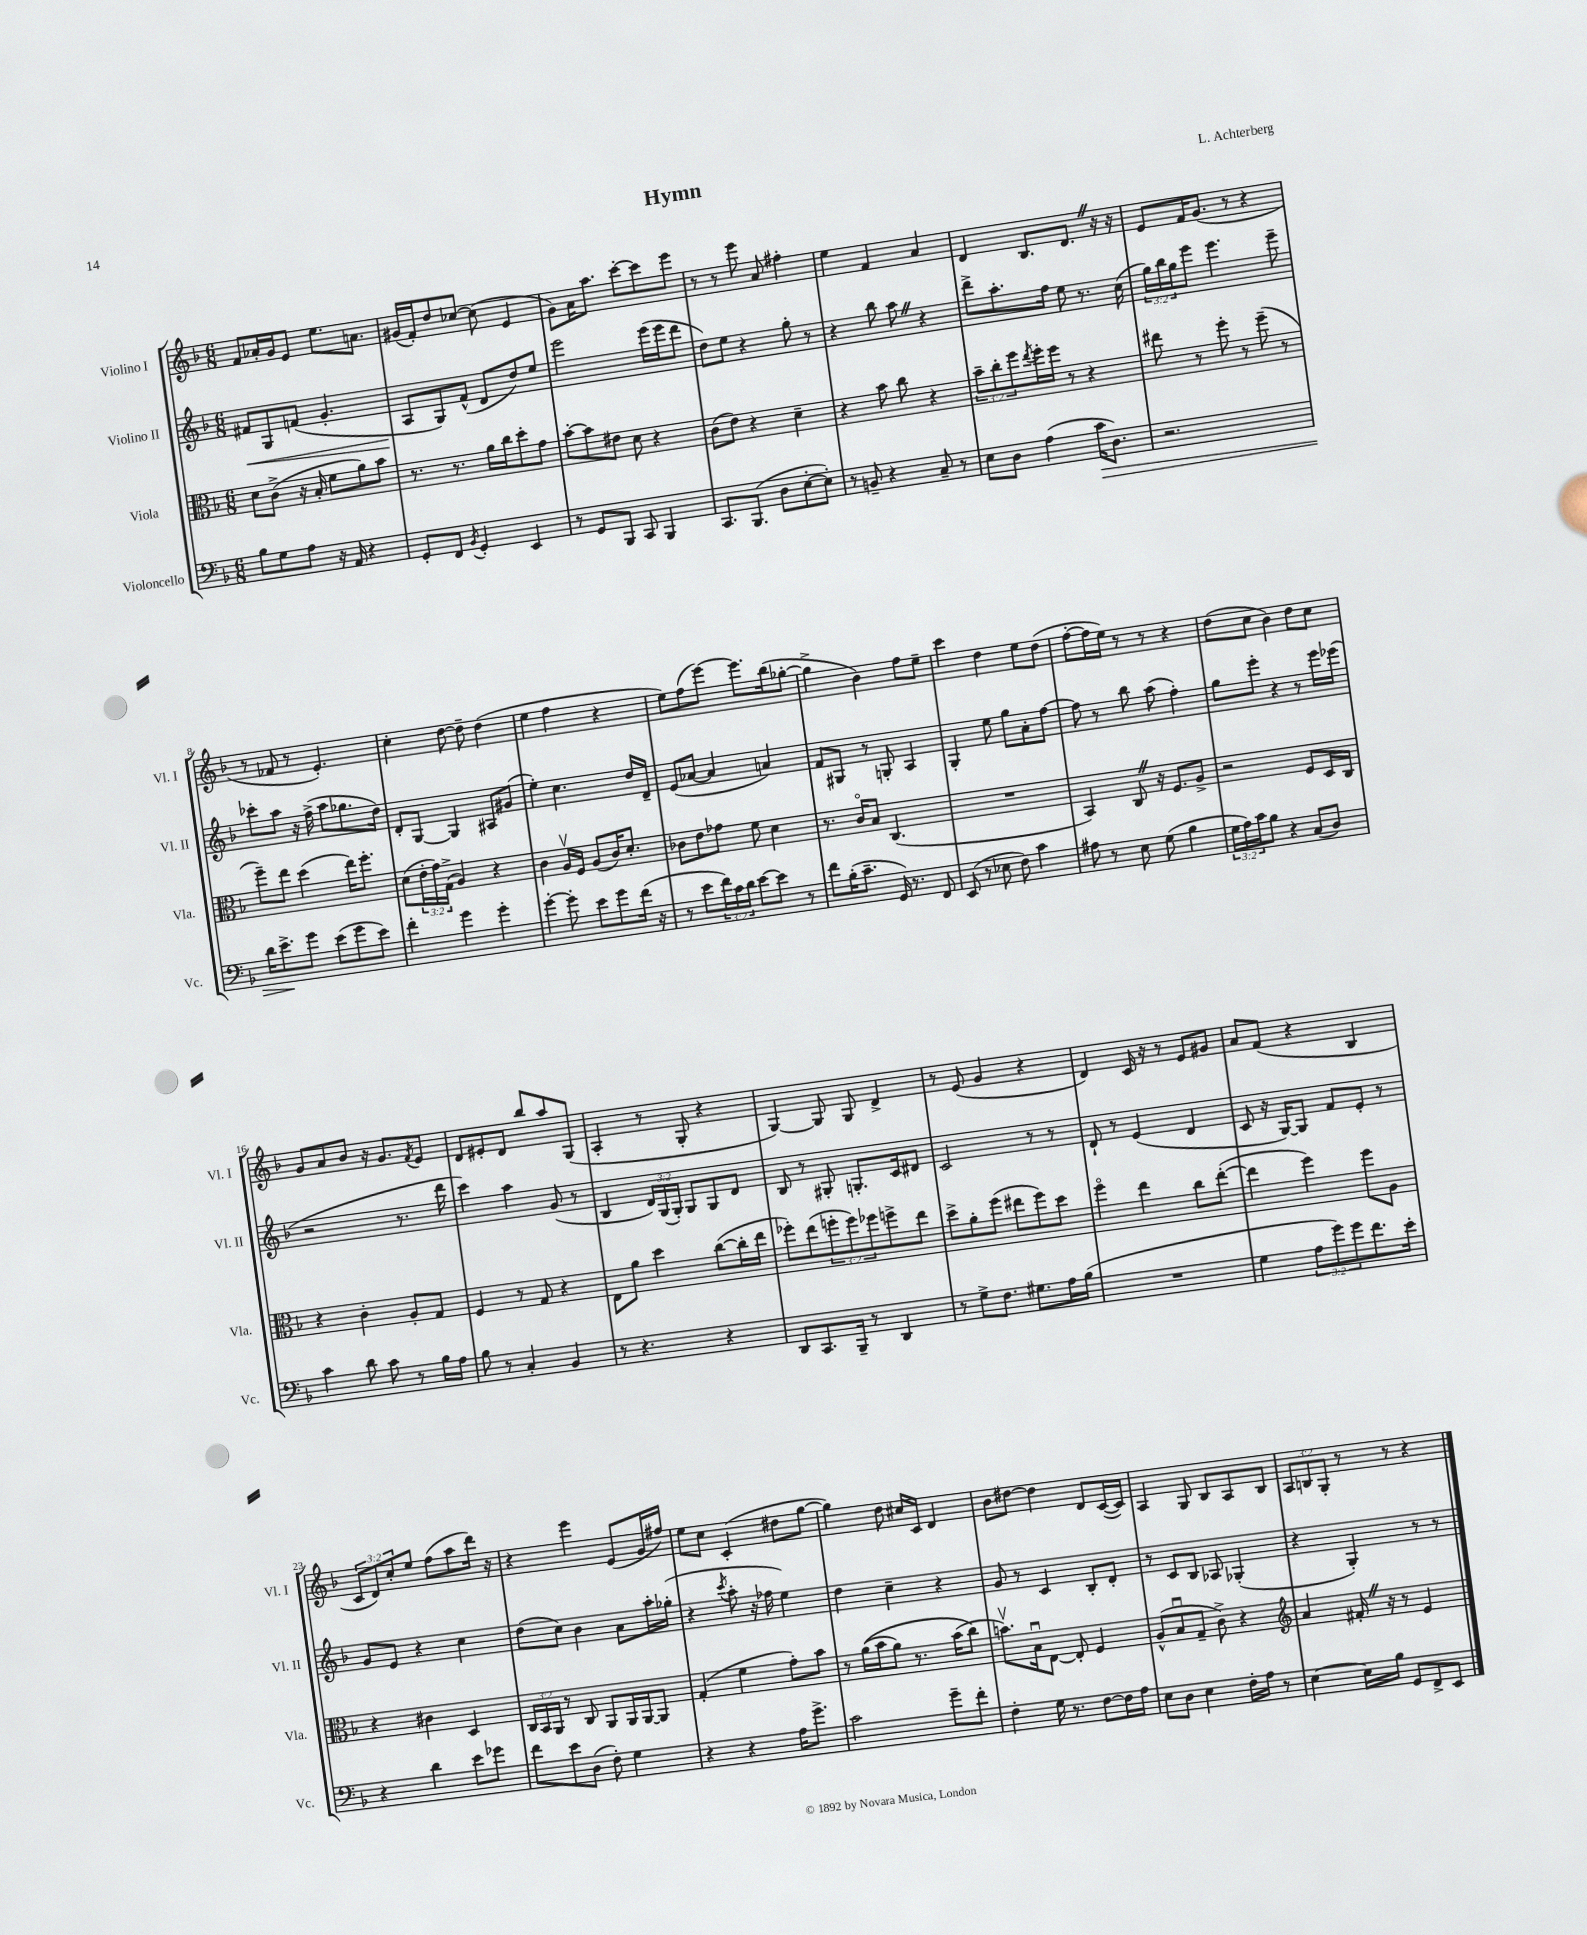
\header { title = "Hymn" composer = "L. Achterberg" }
<<
\new StaffGroup <<
\new Staff = "s0" \with { instrumentName = "Violino I" shortInstrumentName = "Vl. I" } {
    \clef treble \key f \major \numericTimeSignature \time 6/8 \override Staff.TupletNumber.text = #tuplet-number::calc-fraction-text
    f'8 aes'16-. g'16 e'8 e''8. a'8. |
    gis'16( f'16-.) d''8 ces''8~ ces''8( e'4 |
    g'8) a'16 a''8. c'''8~-. c'''8 e'''8 |
    r8 r8 e'''8 a'8 fis''4-. |
    e''4 f'4 a'4 |
    d'4 bes8. d'8. \once \override BreathingSign.text = \markup { \musicglyph "scripts.caesura.straight" } \breathe r16 r16 |
    e'8 f'16 g'8.( r8 r4 |
    r8 fes'8 r8 e'4.-.) |
    c''4-. d''8~ d''8-- d''4( |
    e''4 f''4 r4 |
    e''8) f''8( e'''8~) e'''8. bes''16( ges''8~-. |
    ges''4-> bes'4) f''8 e''8-- |
    c'''4 d''4 e''8 d''8( |
    f''8~-. f''16 e''16) r8 r8 r4 |
    d''8( c''8 bes'4) d''8 c''8 |
    g'8 a'8 bes'8 r16 g'8. \acciaccatura { f'8 } e'8 |
    d'8 eis'8-. d'8 bes''8 a''8 g8( |
    a4-. r8 g8-. r4 |
    g4~) g8 g8 d'4-> |
    r8 e'8( g'4 r4 |
    d'4) c'16 r16 r8 e'8 gis'8 |
    a'8 f'8( r4 bes4 |
    \tuplet 3/2 { c'8 d'8) c''8-. } e''8 f''8( a''8 d'''16) r16 |
    r4 e'''4 e'8( g'16 fis''16) |
    e''8 c''8 c'4-.( dis''8 g''8~ |
    g''4) d''8 cis''16 c'16 d'4 |
    bes'8 dis''8~ dis''4 d'8 c'16~( c'16) |
    a4 g8 bes8 a8 bes8 |
    \tuplet 3/2 { a8 b8 g8-. } r8 r8 r4 \bar "|." |
}
\new Staff = "s1" \with { instrumentName = "Violino II" shortInstrumentName = "Vl. II" } {
    \clef treble \key f \major \numericTimeSignature \time 6/8 \override Staff.TupletNumber.text = #tuplet-number::calc-fraction-text
    fis'8\< g8 f'8( g'4.-. |
    a8\! g8) f'8-^( d'8 d''8) e''8 |
    e'''2 e'''16( e'''16 d'''8 |
    d''8) e''8 r4 g''8-. r8 |
    r4 bes''8 a''8 \once \override BreathingSign.text = \markup { \musicglyph "scripts.caesura.straight" } \breathe r4 |
    d'''8-> a''8.-. f''16 e''8 r8. c''16( |
    \tuplet 3/2 { g''16) bes''16 g''16 } e'''8 e'''4. e'''8-- |
    ces'''8-. a''8 r16 f''16->( a''8 ges''8. d''16) |
    d'8-. g8~ g4 ais8 gis'8( |
    e''4-.) c''4. d''16 d'16-- |
    e'8( aes'8~ aes'4 a'4) |
    f'8 gis8 r8 g8-. a4 |
    g4-. e''8 g''8 a'8-. f''8~ |
    f''8 r8 bes''8 a''8( f''4-.) |
    g''8 e'''8-. r4 r8 e'''16 ees'''16( |
    r2 r8. d'''16 |
    c'''4) a''4 g'8( r8 |
    bes4 \tuplet 3/2 { d'16) g16( g16-.) } g8 g8 d'8 |
    bes8 r8 gis8-. g8.-. c'16 dis'8 |
    c'2 r8 r8 |
    d'8-! r8 e'4( d'4 |
    c'8 r16 g16~) g8 f'8 e'8-. r8 |
    g'8 e'8 r4 c''4 |
    d''8( c''8) bes'4 a'8 a''16-. ges''16-.( |
    r4 \acciaccatura { c'''8 } a''8-. r16 fes''16 e''4) |
    d''4 c''4-- r4 |
    g'8 r8 c'4 bes8-. d'8-. |
    r8 c'8 bes8 aes8 ges4-.( |
    r4 g4-.) r8 r8 \bar "|." |
}
\new Staff = "s2" \with { instrumentName = "Viola" shortInstrumentName = "Vla." } {
    \clef alto \key f \major \numericTimeSignature \time 6/8 \override Staff.TupletNumber.text = #tuplet-number::calc-fraction-text
    d'8 c'8->( r16 bes16-. f'8 a'8) bes'8 |
    r8. r8. a'16 c''16 d''8-. g'8 |
    bes'8~-. bes'8 eis'8 d'8 r4 |
    c'8( e'8) r4 d'4-- |
    r4 bes'8 c''8 r4 |
    \tuplet 3/2 { bes'8-- c''8-. f''8 } \acciaccatura { e''8 } f''16-. f''16 r8 r4 |
    eis''8 r8 f''8-. r8 f''8--( r8 |
    f''8--) e''8 d''4( e''16) f''8.-. |
    d'8( \tuplet 3/2 { e'16-. g'16) g16->( } a4) r4 |
    c'4 a16\upbow f16 a8( c'16) d'8.-. |
    ces'8 e'8 ges'8 f'8 d'4 |
    r8. c'16\flageolet bes8 c4.( |
    R2. |
    bes,4) c8 \once \override BreathingSign.text = \markup { \musicglyph "scripts.caesura.straight" } \breathe r16 f8. a8-> |
    r2 f8 d16 c16 |
    r4 c'4-. a8-. g8 |
    f4 r8 g8 r4 |
    e8 a'8 d''4 c''8~( c''16-. e''16 |
    fes''8-.) e''8( \tuplet 3/2 { f''8-. f''8) fes''8 } f''8-> e''8 |
    d''8-> a'8-. f''8( eis''8 f''8) d''8 |
    f''4\flageolet e''4 c''8 e''8~-.( |
    e''4 f''4) f''8 a8 |
    r4 cis'4 d4 |
    \tuplet 3/2 { c16 bes,16 a,16 } r8 c8 a,8 a,16 a,16~ a,8 |
    g4-.( f'4 g'8-.) bes'8 |
    r8 a'16(\( bes'16 a'8) r8. bes'16( c''8\) |
    b'8.\upbow) bes16\downbow e8~ e8-. f4 |
    a8-^( bes8\downbow g8-- c'8->) r4 |
    \clef treble a'4 fis'16-. \once \override BreathingSign.text = \markup { \musicglyph "scripts.caesura.straight" } \breathe r16 r8 e'4 \bar "|." |
}
\new Staff = "s3" \with { instrumentName = "Violoncello" shortInstrumentName = "Vc." } {
    \clef bass \key f \major \numericTimeSignature \time 6/8 \override Staff.TupletNumber.text = #tuplet-number::calc-fraction-text
    bes8 g8 a8 r16 a,16 r4 |
    g,8-. f,8 \acciaccatura { bes,8 } g,4-. e,4 |
    r8 g,8 bes,,8 c,8 bes,,4 |
    c,8. bes,,8.( d8 e8~-. e8-.) |
    r8 b,8-- r4 c8-- r8 |
    e8 d8 a4( c'16\> d8.) |
    r2. |
    d'16 e'8.->\! g'8 e'8( g'8 e'8) |
    f'4-. g'4 g'4-. |
    g'4~-. g'8-. e'8 g'8 f'16( r16 |
    r8 e'8 \tuplet 3/2 { f'16) c'16 d'16 } e'8~ e'8 r8 |
    f'8 bes16-.( c'8.-- g,16) r8. f,8 |
    e,8( r8 ees8 f8) c'4 |
    ais8 r8 e8 g8( bes4 |
    \tuplet 3/2 { g16 a16) c'16 } bes8 r4 c8( d8) |
    c'4 d'8 c'8 r8 bes16 a16 |
    bes8 r8 c4-. bes,4 |
    r8 r4. r4 |
    d,8 c,8. bes,,16-- r8 d,4 |
    r8 g8-> f8. gis8. a16 bes16( |
    R2. |
    g4 \tuplet 3/2 { a8 g'8) g'8 } f'8. e'16-. |
    r4 d'4 e'8 ges'8 |
    f'8 e'8 d8( f8-.) g4 |
    r4 r4 a16 g'8.-> |
    c'2 g'8-- f'8-. |
    f4-. g16 r8. f8~ f16 a16 |
    e8 d8 e4 f16-. a16 r8 |
    e4~ e16 bes16 g,8 f,8-> e,8 \bar "|." |
}
>>
>>
